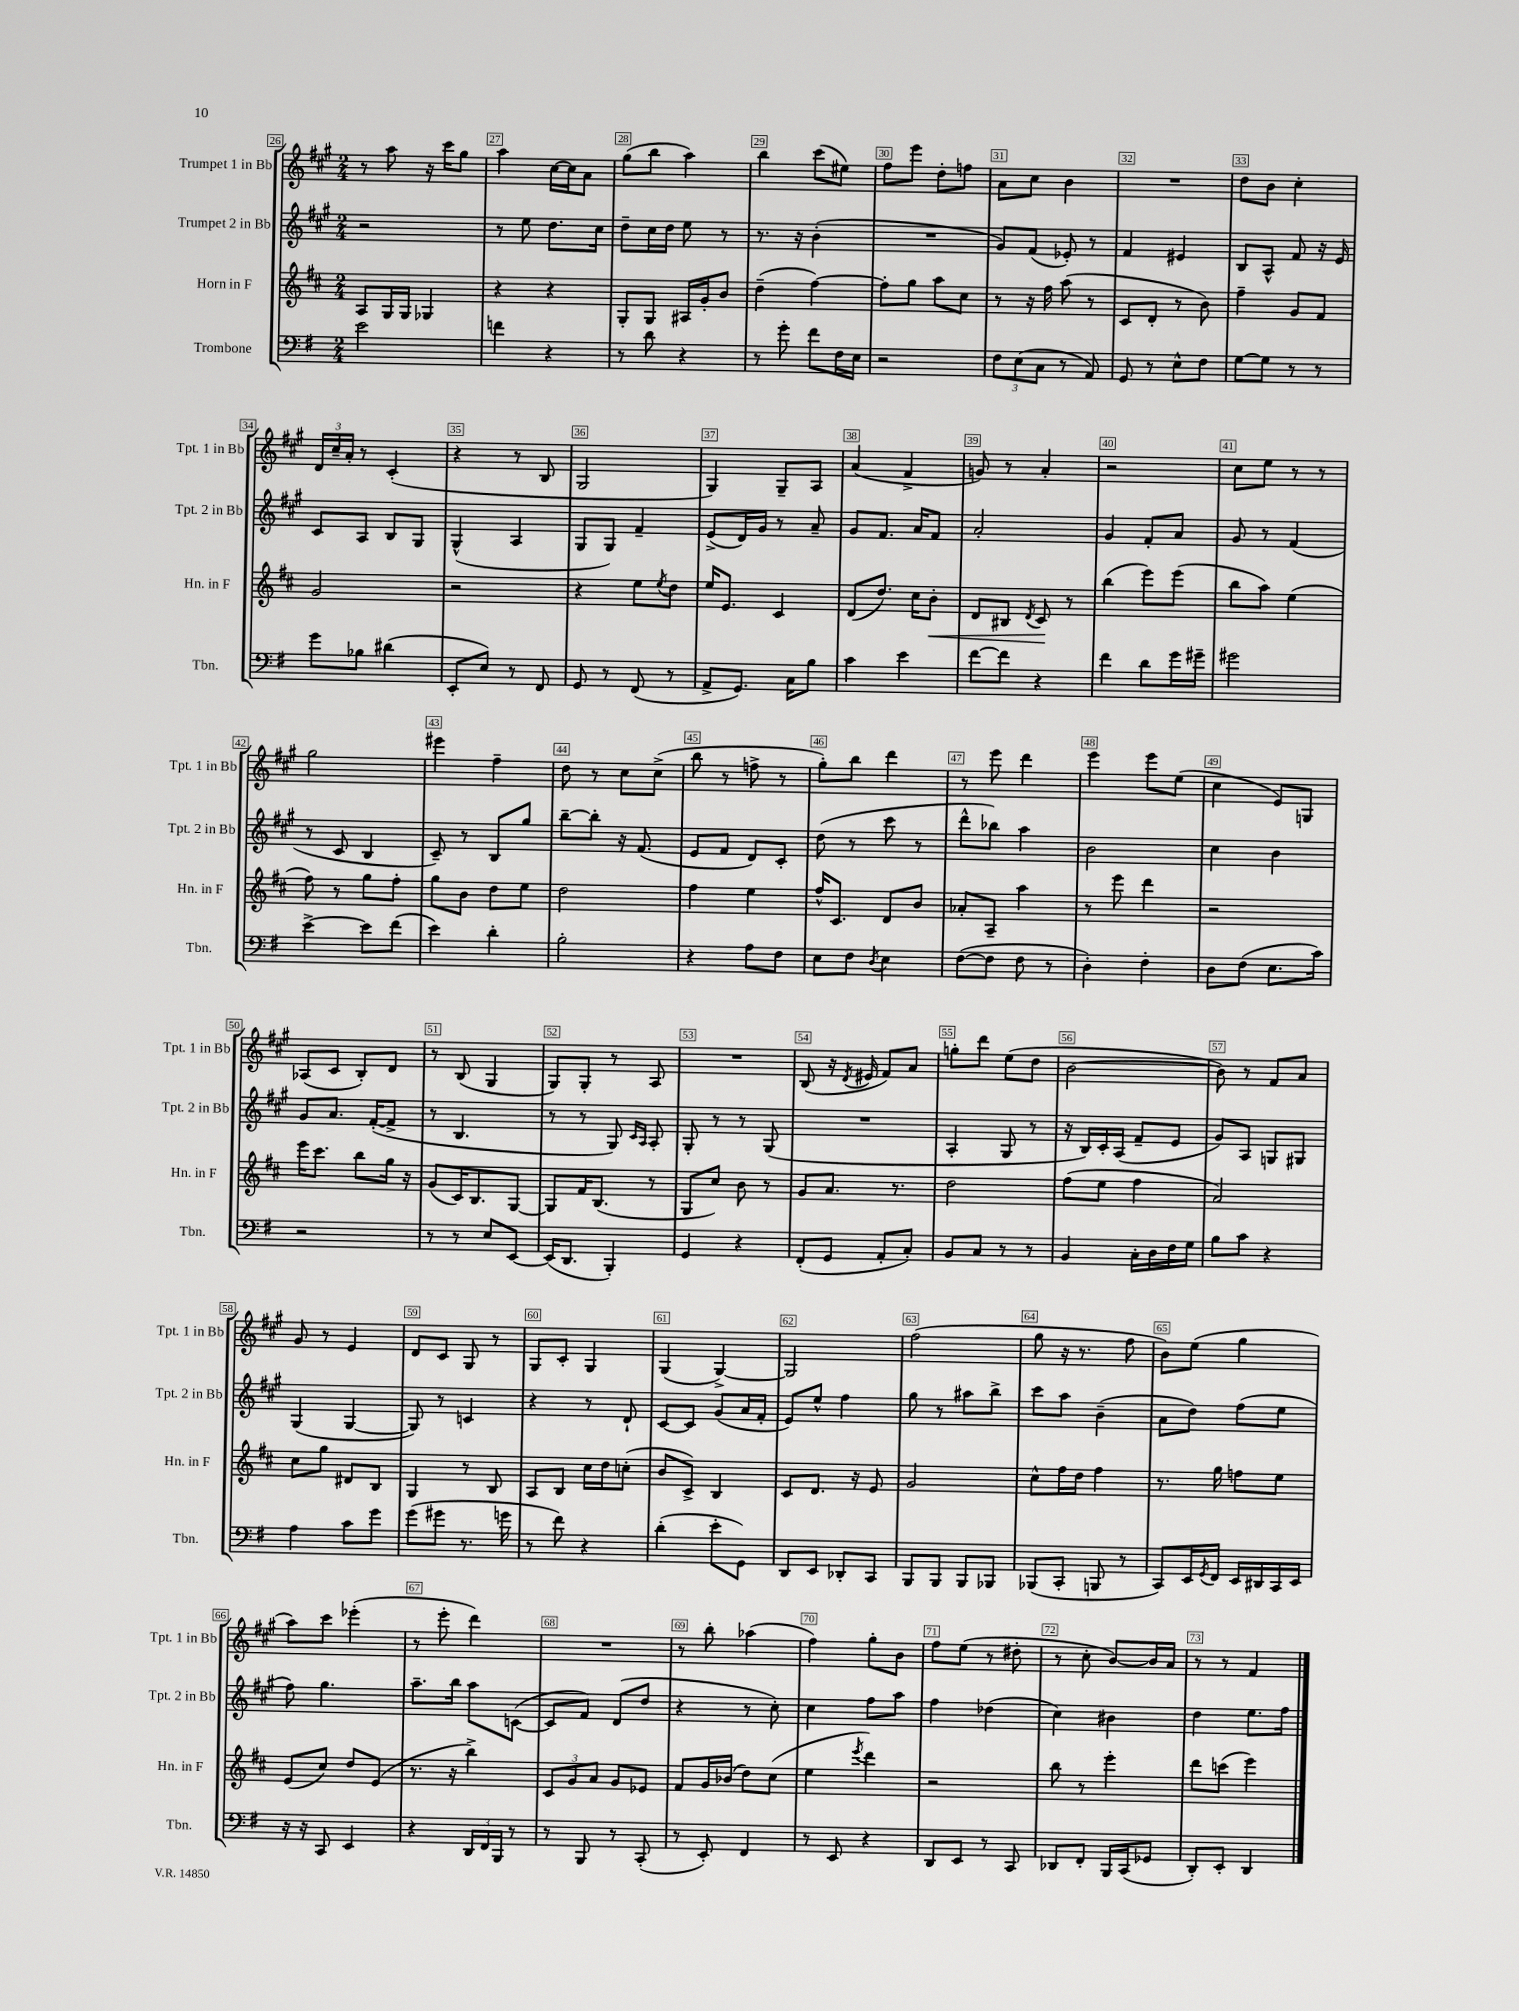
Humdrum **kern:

**kern	**kern	**kern	**kern
*staff4	*staff3	*staff2	*staff1
*clefF4	*clefG2	*clefG2	*clefG2
*k[f#]	*k[f#c#]	*k[f#c#g#]	*k[f#c#g#]
*M2/4	*M2/4	*M2/4	*M2/4
2e\	8A/L	2r	8r
.	16G/L	.	8aa\
.	16G/JJ	.	.
.	4G-/	.	16r
.	.	.	16ccc#\LK
.	.	.	8gg#\J
=	=	=	=
4f\	4r	8r	4aa\
.	.	8ee\	.
4r	4r	8.dd\L	[16cc#\LL
.	.	.	16cc#\]J
.	.	.	8a\J
.	.	16cc#\Jk	.
=	=	=	=
8r	8G'/L	8dd~\L	(8gg#\L
8d\	8G/J	16cc#\L	8bb\J
.	.	16dd\JJ	.
4r	16A#/LL	8ee\	4aa\)
.	16g'/J	.	.
.	8b/J	8r	.
=	=	=	=
8r	(4dd~\	8.r	4bb\
8g'\	.	.	.
.	.	16r	.
8f#\L	[4ff#\)	(4b'\	(8ccc#\L
16F#\L	.	.	8ee#\J)
16E\JJ	.	.	.
=	=	=	=
2r	8ff#'\]L	2r	8ff#\L
.	8gg\J	.	8eee\J
.	8aa\L	.	8dd'\L
.	8cc#\J	.	8ff\J
=	=	=	=
12F#\L	8r	8g#/L)	8a\L
(12E\	.	.	.
.	16r	(8f#/J	8cc#\J
12C\J	.	.	.
.	16ff#\	.	.
8r	(8aa\	8e-'/)	4b\
8AA/)	8r	8r	.
=	=	=	=
8GG/	8c#/L	4f#/	2r
8r	8d'/J	.	.
8E^^\L	8r	4e#/	.
8F#\J	8b\)	.	.
=	=	=	=
[8G\L	4ff#~\	8B/L	8dd\L
8G\]J	.	8A^^/J	8b\J
8r	8g/L	8f#/	4cc#'\
8r	8f#/J	16r	.
.	.	16e/	.
=	=	=	=
8g\L	2g/	8c#/L	24d/LL
.	.	.	24cc#~/
.	.	.	24a'/JJ
8B-\J	.	8A/J	8r
(4d#\	.	8B/L	(4c#'/
.	.	8G#/J	.
=	=	=	=
8EE'/L	2r	(4G#^^/	4r
8E/J)	.	.	.
8r	.	4A/	8r
8FF#/	.	.	8B/
=	=	=	=
8GG/	4r	8G#/L	2G#/
8r	.	8G#/J)	.
(8FF#/	8ee\L	4f#~/	.
.	8qee/	.	.
8r	8dd\J	.	.
=	=	=	=
8AA^/L	16ee/LK	(8e^/L	4G#/)
.	8.e/J	.	.
8.GG/J)	.	16d/L)	.
.	.	16g#/JJ	.
.	4c#/	8r	8G#~/L
16C\LK	.	.	.
8B\J	.	8a~/	8A/J
=	=	=	=
4c\	(8d/L	8g#/L	(4a/
.	8.dd/J)	8.f#/J	.
4e\	.	.	4f#^/
.	16cc#\LK	16a/LK	.
.	8b'\J	8f#/J	.
=	=	=	=
[8f#\L	8d/L	2a'/	8g/)
8f#\]J	8B#/J	.	8r
.	8qd/	.	.
4r	8c#/	.	4a'/
.	8r	.	.
=	=	=	=
4f#\	(4bb\	4g#/	2r
8d\L	8eee\L)	8f#'/L	.
16g\L	(8eee\J	8a/J	.
16g#~\JJ	.	.	.
=	=	=	=
2g#\	8bb\L	8g#/	8cc#\L
.	8aa\J)	8r	8ee\J
.	(4ee\	(4f#/	8r
.	.	.	8r
=	=	=	=
[4e^\	8ff#\)	8r	2gg#\
.	8r	8c#/	.
8e\]L	8gg\L	4B/	.
(8f#\J	8ff#'\J	.	.
=	=	=	=
4e\)	8gg\L	8c#~/)	4eee#\
.	8b\J	8r	.
4d'\	8dd\L	8B/L	4ff#~\
.	8ee\J	8gg#/J	.
=	=	=	=
2B'\	2dd\	[8bb~\L	8dd\
.	.	8bb'\]J	8r
.	.	16r	8cc#\L
.	.	(8.f#/	.
.	.	.	(8cc#^\J
=	=	=	=
4r	4ff#\	8e/L	8bb\
.	.	8f#/J	8r
8A\L	4ee\	8d/L)	8ff^\
8F#\J	.	8c#'/J	8r
=	=	=	=
8E\L	16ff#^^/LK	(8dd\	8gg#'\L)
.	8.c#/J	.	.
8F#\J	.	8r	8bb\J
8qD/	.	.	.
4E\	8d/L	8ccc#\	4ddd\
.	8b/J	8r	.
=	=	=	=
([8F#\L	8a-'/L	8ddd^^\L	8r
8F#\]J	8A~/J	8bb-\J)	8eee\
8F#\	4aa\	4aa\	4ddd\
8r	.	.	.
=	=	=	=
4D'\)	8r	2b\	4eee\
.	8eee\	.	.
4F#'\	4ddd\	.	8eee\L
.	.	.	(8ee\J
=	=	=	=
8D\L	2r	4cc#\	4cc#\
(8F#\J	.	.	.
8.E\L	.	4b\	8e/L)
.	.	.	8G/J
16c\Jk)	.	.	.
=	=	=	=
2r	16eee\LK	8g#/L	(8A-/L
.	8.ccc#\J	.	.
.	.	8.a/J	8c#/J
.	8bb\L	.	8B'/L)
.	.	([16f#'/LK	.
.	16gg\Jk	8f#^/]J	8d/J
.	16r	.	.
=	=	=	=
8r	(8g/L	8r	8r
8r	16c#/K)	4.B/	(8B/
.	8.B/	.	.
8E/L	.	.	4G#/
[8EE/J	[8G/J	.	.
=	=	=	=
(16EE/]LK	8G/]L	8r	8G#/L)
8.DD/J	.	.	.
.	16f#/K	8r	8G#'/J
.	(8.B/J	.	.
4BBB'/)	.	8G#/)	8r
.	.	16qqc#/LL	.
.	.	16qqA/JJ	.
.	8r	8A'/	8A/
=	=	=	=
4GG/	8G/L	8G#'/	2r
.	8cc#/J)	8r	.
4r	8b\	8r	.
.	8r	(8G#/	.
=	=	=	=
(8FF#'/L	8g/L	2r	(8B/
8GG/J	8.a/J	.	16r
.	.	.	8qd/
.	.	.	16e#/
8AA'/L	.	.	8f#/L)
.	8.r	.	.
8C'/J)	.	.	8a/J
=	=	=	=
8BB/L	2dd\	4A'/	8gg'\L
8C/J	.	.	8ddd\J
8r	.	8G#/	(8ee\L
8r	.	8r	8dd\J
=	=	=	=
4BB/	(8ff#\L	16r	[2b\
.	.	16B/LL)	.
.	8ee\J	16c#'/	.
.	.	(16A/JJ	.
16C'\LL	4ff#\	8f#~/L	.
16D\	.	.	.
16F#\	.	8e/J	.
16G\JJ	.	.	.
=	=	=	=
8B\L	2a/)	8g#/L)	8b\])
8c\J	.	8A/J	8r
4r	.	8G/L	8f#/L
.	.	8G#/J	8a/J
=	=	=	=
4A\	8cc#\L	(4G#/	8g#/
.	8gg\J	.	8r
8c\L	8d#/L	[4G#/	4e/
8g\J	8B/J	.	.
=	=	=	=
(8g\L	4G/	8G#/])	8d/L
8g#\J	.	8r	8c#/J
8.r	8r	4c/	8G#/
.	8B/	.	8r
16g\	.	.	.
=	=	=	=
8r	8A/L	4r	8G#/L
8f#\)	8B/J	.	8c#'/J
4r	16cc#\LL	8r	4G#/
.	16dd\J	.	.
.	(8cc'\J	8d`/	.
=	=	=	=
(4d'\	8b/L	[8c#/L	(4G#/
.	8c#^/J)	8c#/]J	.
8e'\L	4B/	(8g#/L	[4G#^/)
8GG\J)	.	16a/L	.
.	.	16f#'/JJ	.
=	=	=	=
8DD/L	8c#/L	8e/L)	2G#/]
8EE/J	8.d/J	8ee^^/J	.
8DD-'/L	.	4ff#\	.
.	16r	.	.
8CC/J	8e/	.	.
=	=	=	=
8BBB/L	2g/	8gg#\	(2ff#\
8BBB/J	.	8r	.
8BBB/L	.	8aa#\L	.
8BBB-/J	.	8bb^\J	.
=	=	=	=
(8BBB-/L	8cc#^^\L	8ccc#\L	8gg#\
8CC'/J	16ff#\L	8aa\J	16r
.	16dd\JJ	.	8.r
8BBB/	4ff#\	(4b~\	.
8r	.	.	8ff#\
=	=	=	=
8CC/L)	8.r	8a\L	8b\L)
16EE/L	.	8dd\J)	(8ee\J
8qGG/	.	.	.
16FF#/JJ	16gg\	.	.
16EE/LL	8ff\L	(8ff#\L	4gg#\
16DD#/	.	.	.
16CC/	8ee\J	8ee\J	.
16EE/JJ	.	.	.
=	=	=	=
16r	(8e/L	8ff#\)	8aa\L)
16r	.	.	.
8CC/	8cc#/J)	4.gg#\	8ccc#\J
4EE/	8dd/L	.	(4eee-'\
.	(8e/J	.	.
=	=	=	=
4r	8.r	8.aa~\L	8r
.	.	.	8eee'\
.	16r	16bb\Jk	.
24DD/LL	4bb^\)	8aa\L	4ddd\)
24FF#/	.	.	.
24BBB/JJ	.	.	.
8r	.	([8c\J	.
=	=	=	=
8r	12c#/L	8c/]L	2r
.	12g/	.	.
8BBB/	.	8f#/J)	.
.	12a/J	.	.
8r	8g/L	(8d/L	.
(8CC'/	8e-/J	8dd/J	.
=	=	=	=
8r	8f#/L	4r	8r
8EE'/)	16g/L	.	8bb'\
.	(16b-/JJ	.	.
4FF#/	8dd\L)	8r	(4aa-\
.	(8cc#\J	8cc#'\)	.
=	=	=	=
8r	4ee\	4cc#\	4ff#\)
8EE/	.	.	.
.	8qeee/	.	.
4r	4ddd\)	8ff#\L	8gg#'\L
.	.	8aa\J	8b\J
=	=	=	=
8DD/L	2r	4ff#\	8ff#\L
8EE/J	.	.	(8ee\J
8r	.	(4dd-\	8r
8CC/	.	.	8dd#'\
=	=	=	=
8DD-/L	8bb\	4cc#\)	8r
8FF#'/J	8r	.	8cc#'\
16BBB/LL	4eee'\	4b#\	[8b/L)
(16CC/J	.	.	.
8GG-/J	.	.	16b/]L
.	.	.	16a/JJ
=	=	=	=
8DD'/L)	8ddd\L	4dd\	8r
8EE'/J	(8ccc\J	.	8r
4DD/	4eee\)	8.ee\L	4f#/
.	.	16ff#\Jk	.
==	==	==	==
*-	*-	*-	*-
